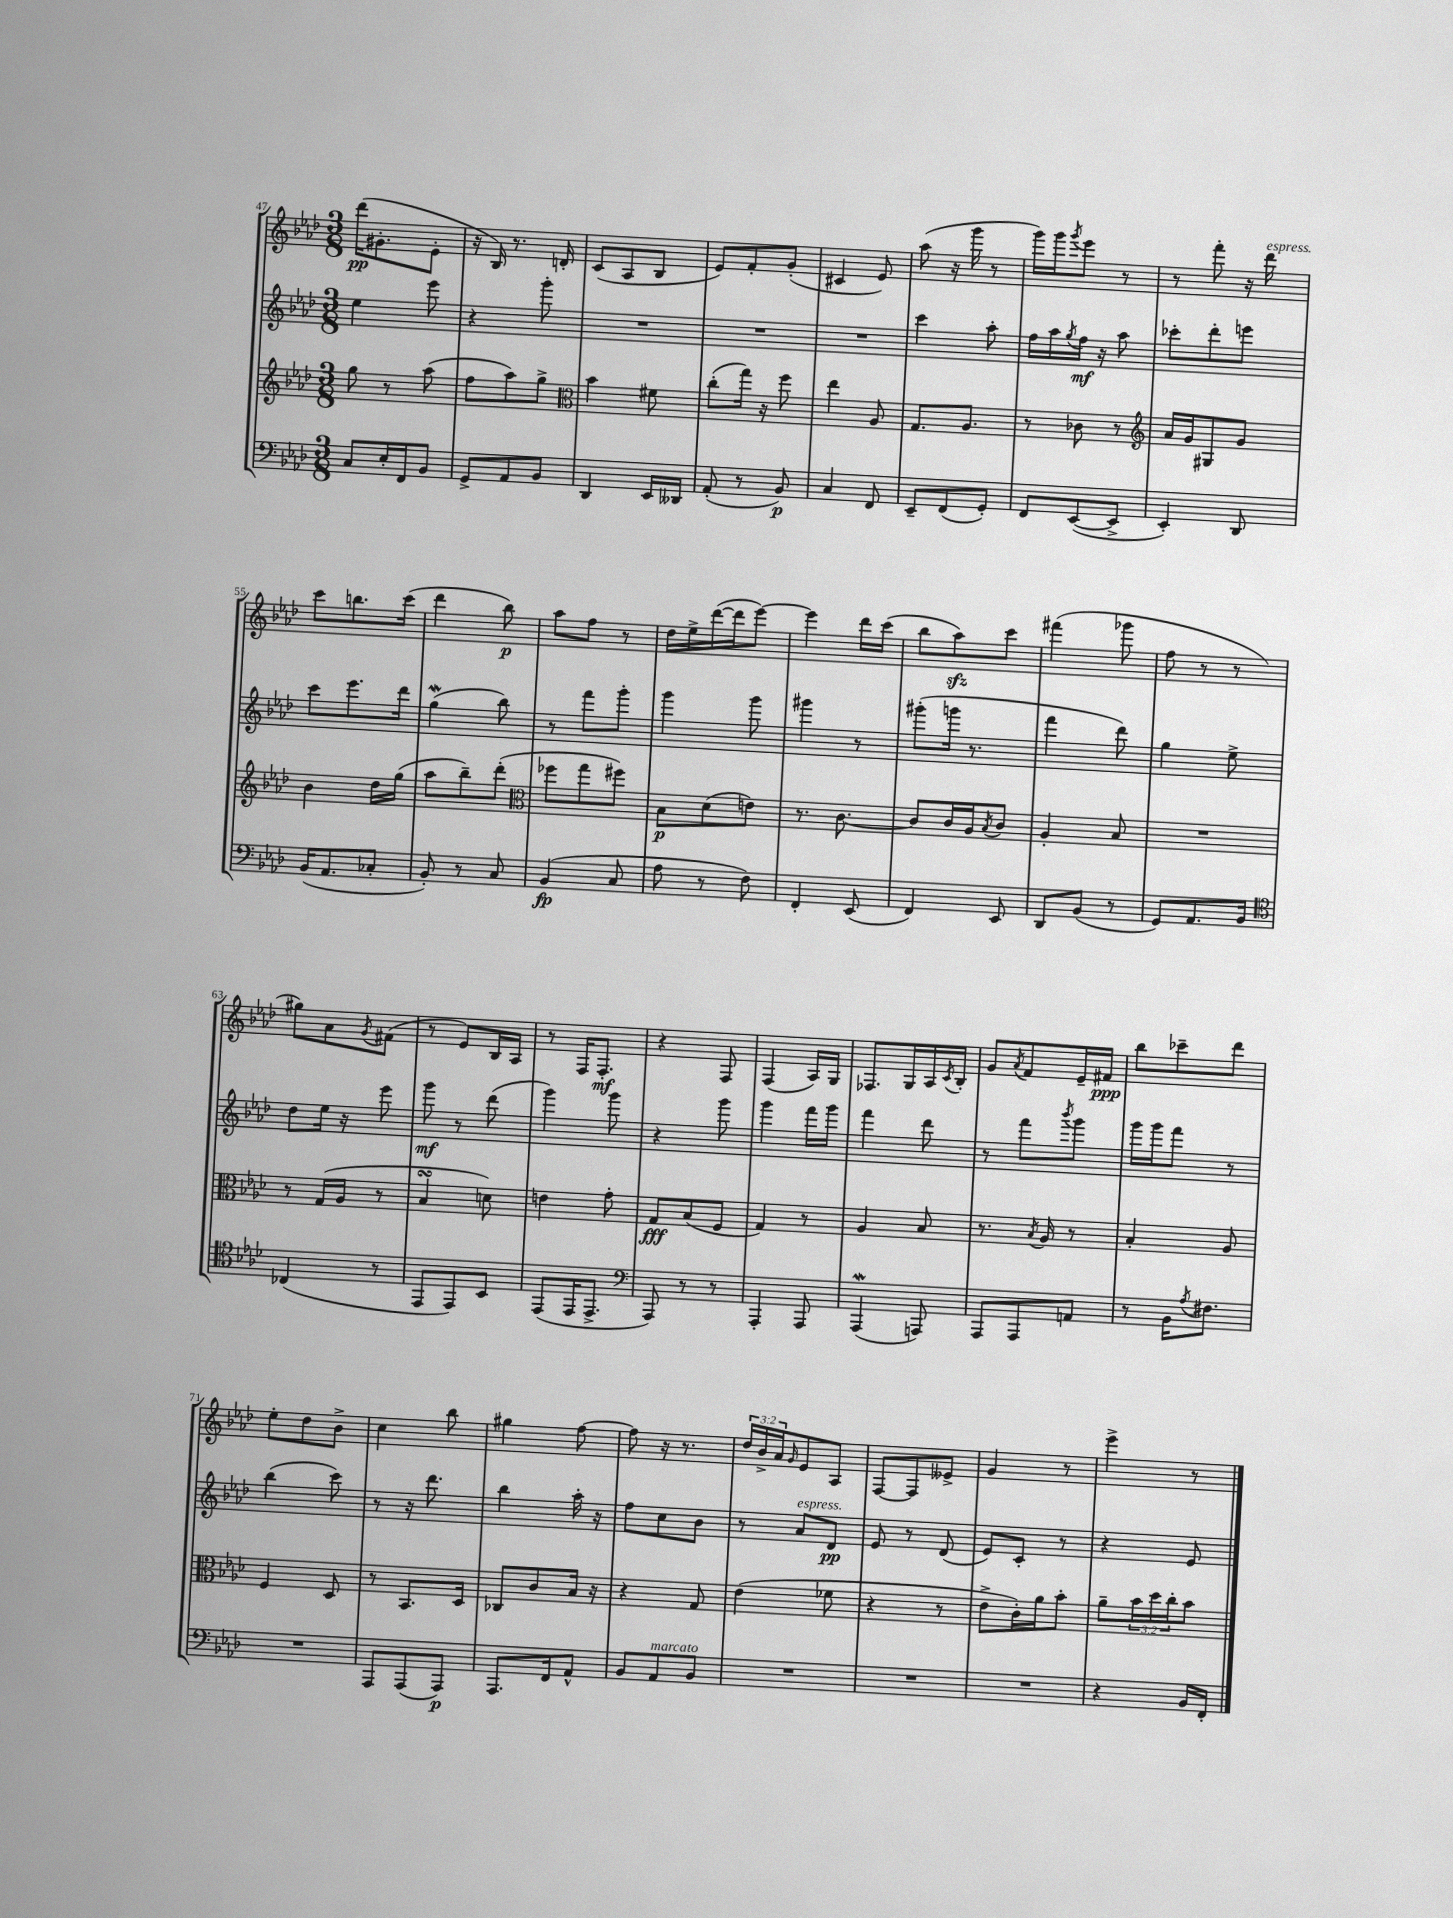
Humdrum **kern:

**kern	**dynam	**kern	**dynam	**kern	**dynam	**kern	**dynam
*part4	*part4	*part3	*part3	*part2	*part2	*part1	*part1
*staff4	*staff4	*staff3	*staff3	*staff2	*staff2	*staff1	*staff1
*clefF4	*	*clefG2	*	*clefG2	*	*clefG2	*
*k[b-e-a-d-]	*	*k[b-e-a-d-]	*	*k[b-e-a-d-]	*	*k[b-e-a-d-]	*
*M3/8	*	*M3/8	*	*M3/8	*	*M3/8	*
=47	=47	=47	=47	=47	=47	=47	=47
8C/L	.	8gg\	.	4ee-\	.	(16ddd-\KL	pp
.	.	.	.	.	.	8.g#X'\	.
16E-'/L	.	8r	.	.	.	.	.
16FF/J	.	.	.	.	.	.	.
8BB-/J	.	(8aa-\	.	8eee-\	.	8e-'\J	.
=48	=48	=48	=48	=48	=48	=48	=48
8GG^/L	.	8ff\L	.	4r	.	16r	.
.	.	.	.	.	.	16B-/)	.
8AA-/	.	8aa-\)	.	.	.	8.r	.
8BB-/J	.	8gg^\J	.	8ggg'\	.	.	.
.	.	.	.	.	.	16dn'/	.
=49	=49	=49	=49	=49	=49	=49	=49
*	*	*clefC3	*	*	*	*	*
4DD-/	.	4b-\	.	4.r	.	(8c/L	.
.	.	.	.	.	.	8A-/	.
16EE-/LL	.	8f#X\	.	.	.	8B-/J	.
16DD--X/JJ	.	.	.	.	.	.	.
=50	=50	=50	=50	=50	=50	=50	=50
(8AA-'/	.	(8cc'\L	.	4.r	.	8e-/L)	.
8r	.	16gg\Jk)	.	.	.	8f'/	.
.	.	16r	.	.	.	.	.
8BB-/)	p	8ff\	.	.	.	(8g'/J	.
=51	=51	=51	=51	=51	=51	=51	=51
4C/	.	4ee-\	.	4.r	.	4c#X/	.
8FF/	.	8A-/	.	.	.	8e-/)	.
=52	=52	=52	=52	=52	=52	=52	=52
8EE-~/L	.	8.G/L	.	4ccc\	.	(8aa-\	.
(8FF/	.	.	.	.	.	16r	.
.	.	8.A-/J	.	.	.	16ggg\	.
8GG'/J)	.	.	.	8aa-'\	.	8r	.
=53	=53	=53	=53	=53	=53	=53	=53
8FF/L	.	8r	.	16ff\LL	.	16ggg\LL)	.
.	.	.	.	16aa-\	.	16ggg\J	.
.	.	.	.	8qgg/	.	8qggg/	.
([8EE-/	.	8c-X\	.	16ff\JJ	mf	8eee-\J	.
.	.	.	.	16r	.	.	.
8EE-^/J]	.	8r	.	8aa-\	.	8r	.
=54	=54	=54	=54	=54	=54	=54	=54
*	*	*clefG2	*	*	*	*	*
4EE-'/)	.	16a-/LL	.	8ccc-X'\L	.	8r	.
.	.	16g/J	.	.	.	.	.
.	.	8G#X/	.	8ddd-'\	.	8fff'\	.
8DD-/	.	8g/J	.	8eeen\J	.	16r	.
!	!	!	!	!	!	!LO:TX:a:i:t=espress.	!
.	.	.	.	.	.	16ddd-\	.
!!LO:LB:g=z
=55	=55	=55	=55	=55	=55	=55	=55
(16BB-/KL	.	4b-\	.	8ccc\L	.	8ccc\L	.
8.AA-/	.	.	.	.	.	.	.
.	.	.	.	8.eee-\	.	8.bbn\	.
8C-X'/J	.	16dd-\LL	.	.	.	.	.
.	.	(16gg\JJ	.	16ddd-\Jk	.	(16ccc\Jk	.
=56	=56	=56	=56	=56	=56	=56	=56
8BB-'/)	.	8aa-\L	.	(4ggW\	.	4ddd-\	.
8r	.	8bb-~\)	.	.	.	.	.
8C/	.	(8ddd-'\J	.	8bb-\)	.	8bb-\)	p
=57	=57	=57	=57	=57	=57	=57	=57
*	*	*clefC3	*	*	*	*	*
(4BB-/	fp	8ff-X\L	.	8r	.	8aa-\L	.
.	.	8gg\	.	8fff\L	.	8ff\J	.
8C/	.	8ff#X\J)	.	8ggg'\J	.	8r	.
=58	=58	=58	=58	=58	=58	=58	=58
8A-\	.	8B-\L	p	4ggg\	.	16dd-\LL	.
.	.	.	.	.	.	16ee-^\	.
8r	.	(8d-\	.	.	.	([16ddd-\	.
.	.	.	.	.	.	16ddd-\J]	.
8F\)	.	8en\J)	.	8ggg\	.	[8eee-\J)	.
=59	=59	=59	=59	=59	=59	=59	=59
4FF'/	.	8.r	.	4ggg#X\	.	4eee-\]	.
.	.	[8.c\	.	.	.	.	.
(8EE-/	.	.	.	8r	.	16ddd-\LL	.
.	.	.	.	.	.	(16ccc\JJ	.
=60	=60	=60	=60	=60	=60	=60	=60
4FF/)	.	8c/L]	.	(8ggg#X'\L	.	8bb-\L	.
.	.	16c/L	.	16gggn\Jk	.	8aa-zz\)	.
.	.	16A-/J	.	8.r	.	.	.
.	.	8qB-/	.	.	.	.	.
8EE-/	.	8c/J	.	.	.	8ccc\J	.
=61	=61	=61	=61	=61	=61	=61	=61
8DD-/L	.	4A-'/	.	4fff\	.	(4fff#X\	.
(8BB-/J	.	.	.	.	.	.	.
8r	.	8B-/	.	8ddd-\)	.	8ggg-X\	.
=62	=62	=62	=62	=62	=62	=62	=62
8GG/L)	.	4.r	.	4gg\	.	8ff\	.
8.AA-/	.	.	.	.	.	8r	.
.	.	.	.	8ee-^\	.	8r	.
16BB-/Jk	.	.	.	.	.	.	.
!!LO:LB:g=z
=63	=63	=63	=63	=63	=63	=63	=63
*clefC4	*	*	*	*	*	*	*
(4C-X/	.	8r	.	8dd-\L	.	8gg#X\L)	.
.	.	(16G/LL	.	16ee-\Jk	.	8a-\	.
.	.	16A-/JJ	.	16r	.	.	.
.	.	.	.	.	.	8qg/	.
8r	.	8r	.	8eee-\	.	(8f#X\J	.
=64	=64	=64	=64	=64	=64	=64	=64
8EE-/L	.	4B-sSSS/	.	8ggg\	mf	8r	.
8EE-/)	.	.	.	8r	.	8e-/L)	.
8BB-/J	.	8dn\)	.	(8ddd-\	.	16B-/L	.
.	.	.	.	.	.	16A-/JJ	.
=65	=65	=65	=65	=65	=65	=65	=65
(8EE-/L	.	4en\	.	4ggg\)	.	8r	.
16EE-/K	.	.	.	.	.	16F/KL	.
8.EE-^/J	.	.	.	.	.	8.F'/J	mf
.	.	8g'\	.	8ggg\	.	.	.
=66	=66	=66	=66	=66	=66	=66	=66
*clefF4	*	*	*	*	*	*	*
8AAA-/)	.	8G/L	fff	4r	.	4r	.
8r	.	(8B-/	.	.	.	.	.
8r	.	8F/J	.	8ggg\	.	8F/	.
=67	=67	=67	=67	=67	=67	=67	=67
4AAA-'/	.	4G/)	.	4ggg\	.	(4F/	.
8AAA-/	.	8r	.	16fff\LL	.	16A-/LL)	.
.	.	.	.	16ggg\JJ	.	16G/JJ	.
=68	=68	=68	=68	=68	=68	=68	=68
(4AAA-w/	.	4A-/	.	4fff\	.	8.F-X/L	.
.	.	.	.	.	.	16G/L	.
8AAAn/)	.	8B-/	.	8ddd-\	.	16A-/	.
.	.	.	.	.	.	8qc/	.
.	.	.	.	.	.	16B-'/JJ	.
=69	=69	=69	=69	=69	=69	=69	=69
8AAA-/L	.	8.r	.	8r	.	8g/L	.
.	.	.	.	.	.	8qa-/	.
8AAA-/	.	.	.	8fff\L	.	8f/	.
.	.	8qB-/	.	.	.	.	.
.	.	16A-/	.	.	.	.	.
.	.	.	.	8qbbb-/	.	.	.
8AAn/J	.	8r	.	8ggg\J	.	16e-~/L	.
.	.	.	.	.	.	16f#X/JJ	ppp
=70	=70	=70	=70	=70	=70	=70	=70
8r	.	4B-'/	.	16ggg\LL	.	8bb-\L	.
.	.	.	.	16ggg\J	.	.	.
16BB-\KL	.	.	.	8fff\J	.	8ccc-X~\	.
8qA-/	.	.	.	.	.	.	.
8.F#X\J	.	.	.	.	.	.	.
.	.	8A-/	.	8r	.	8ddd-\J	.
!!LO:LB:g=z
=71	=71	=71	=71	=71	=71	=71	=71
4.r	.	4F/	.	(4bb-\	.	8ee-'\L	.
.	.	.	.	.	.	8dd-\	.
.	.	8D-/	.	8ccc\)	.	8b-^\J	.
=72	=72	=72	=72	=72	=72	=72	=72
8AAA-/L	.	8r	.	8r	.	4cc\	.
(8AAA-/	.	8.BB-/L	.	16r	.	.	.
.	.	.	.	8.ddd-\	.	.	.
8AAA-/J)	p	.	.	.	.	8bb-\	.
.	.	16D-/Jk	.	.	.	.	.
=73	=73	=73	=73	=73	=73	=73	=73
8.AAA-/L	.	8C-X/L	.	4bb-\	.	4gg#X\	.
.	.	8c/	.	.	.	.	.
16FF/k	.	.	.	.	.	.	.
8AA-^^/J	.	16B-/Jk	.	16aa-'\	.	[8ff\	.
.	.	16r	.	16r	.	.	.
=74	=74	=74	=74	=74	=74	=74	=74
8BB-/L	.	4r	.	8ff\L	.	8ff\]	.
!LO:TX:a:i:t=marcato	!	!	!	!	!	!	!
8AA-/	.	.	.	8cc\	.	16r	.
.	.	.	.	.	.	8.r	.
8BB-/J	.	8G/	.	8b-\J	.	.	.
=75	=75	=75	=75	=75	=75	=75	=75
4.r	.	(4e-\	.	8r	.	24dd-/LL	.
.	.	.	.	.	.	24b-^/	.
.	.	.	.	.	.	24a-/J	.
.	.	.	.	.	.	16qqg/	.
!	!	!	!	!LO:TX:a:i:t=espress.	!	!	!
.	.	.	.	8a-/L	.	8e-/	.
.	.	8f-X\	.	8d-/J	pp	8A-/J	.
=76	=76	=76	=76	=76	=76	=76	=76
4.r	.	4r	.	8e-/	.	[8F/L	.
.	.	.	.	8r	.	8F/]	.
.	.	8r	.	(8d-/	.	8e--X^/J	.
=77	=77	=77	=77	=77	=77	=77	=77
4.r	.	8e-^\L	.	8e-/L)	.	4g/	.
.	.	16c'\L)	.	8c'/J	.	.	.
.	.	16a-\J	.	.	.	.	.
.	.	8b-'\J	.	8r	.	8r	.
=78	=78	=78	=78	=78	=78	=78	=78
4r	.	8a-~\L	.	4r	.	4eee-^\	.
.	.	24b-\L	.	.	.	.	.
.	.	24dd-\	.	.	.	.	.
.	.	24cc'\J	.	.	.	.	.
16BB-/LL	.	8b-\J	.	8e-/	.	8r	.
16FF'/JJ	.	.	.	.	.	.	.
==	==	==	==	==	==	==	==
*-	*-	*-	*-	*-	*-	*-	*-
